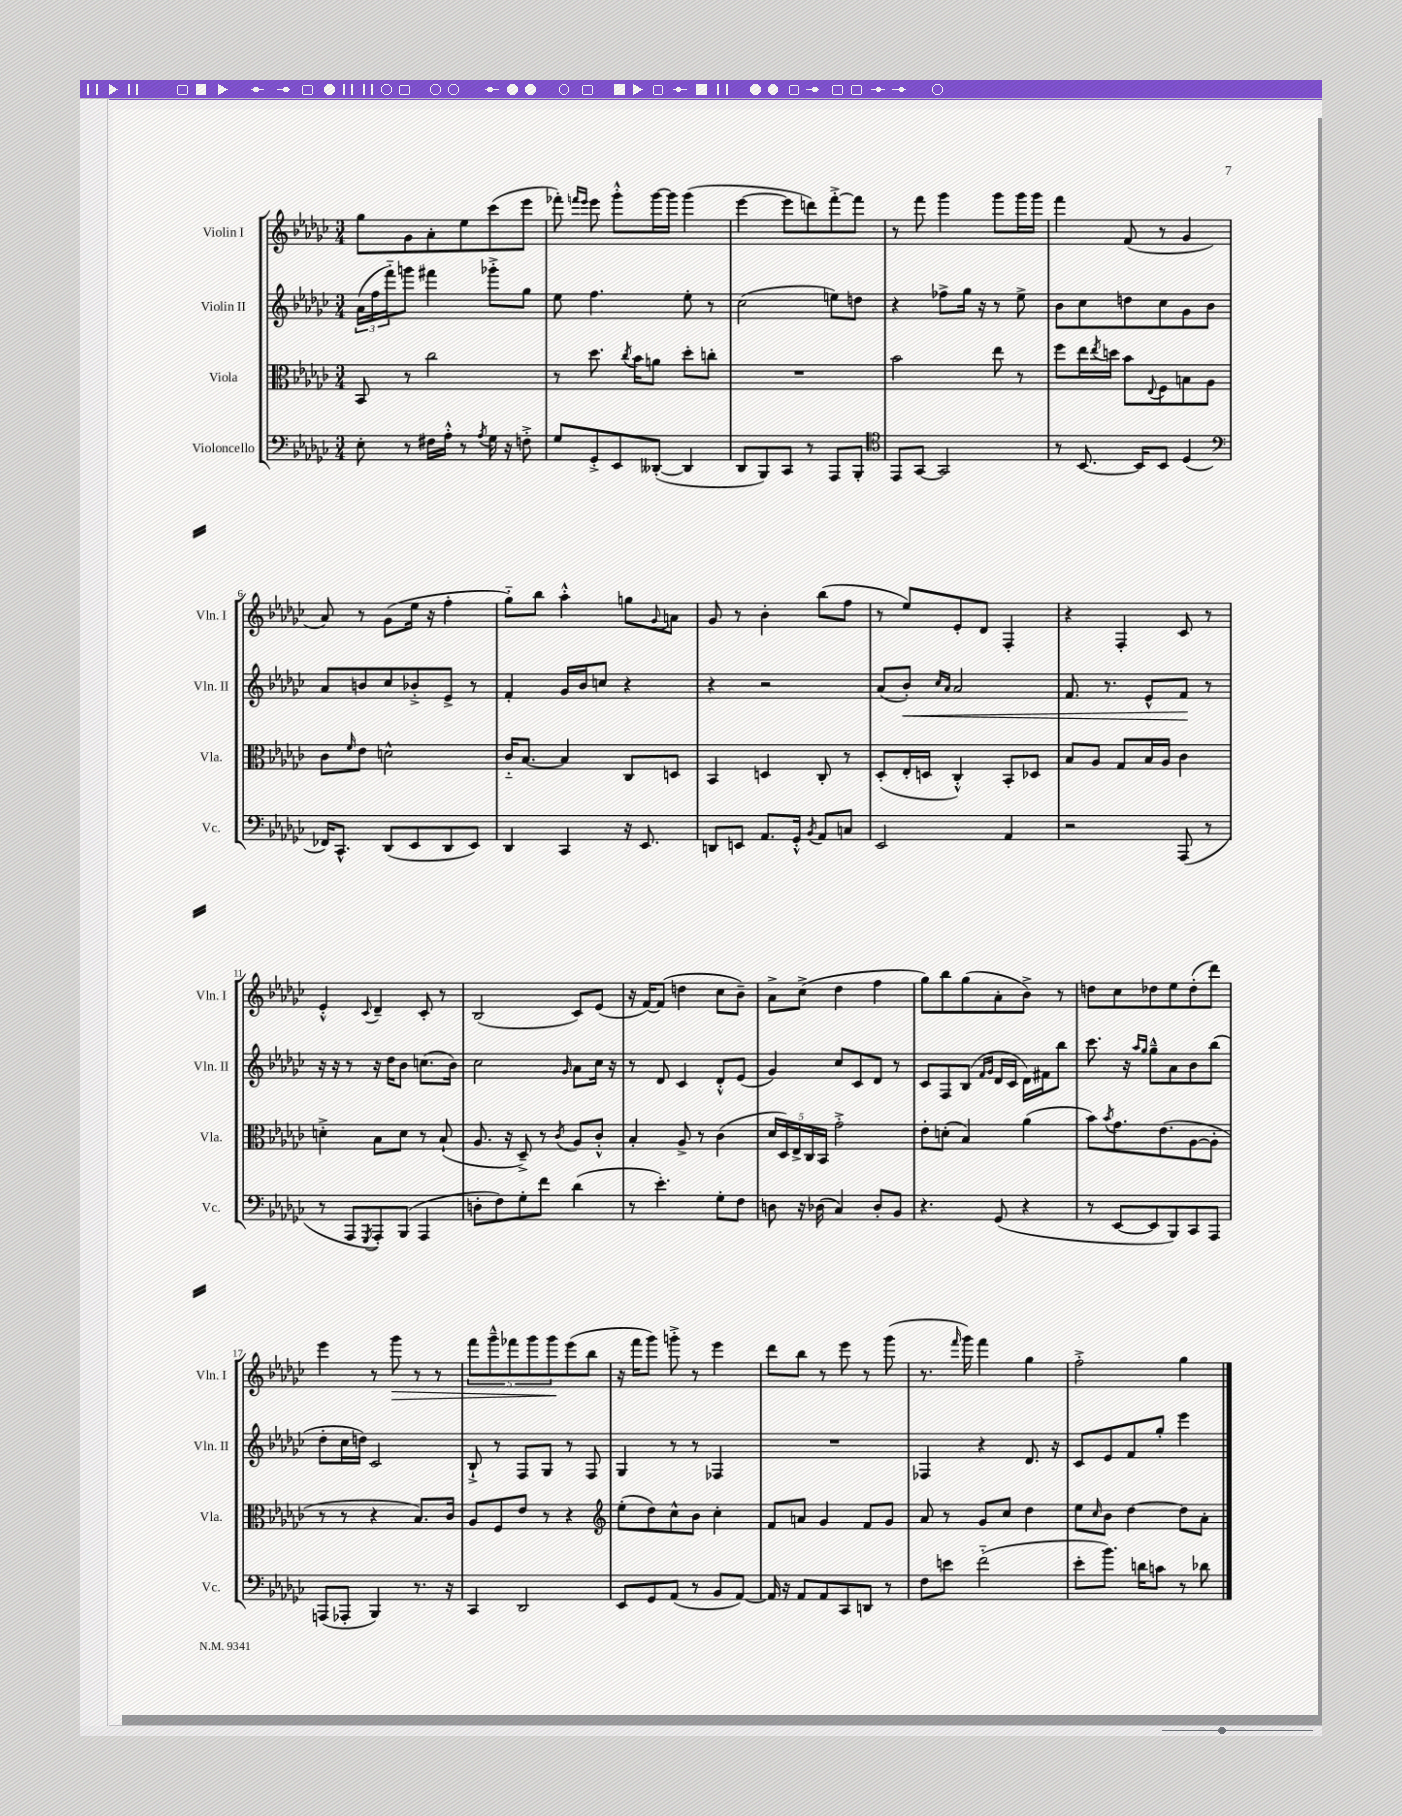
<<
\new StaffGroup <<
\new Staff = "s0" \with { instrumentName = "Violin I" shortInstrumentName = "Vln. I" } {
    \clef treble \key ges \major \numericTimeSignature \time 3/4
    ges''8 ges'8 aes'8-. ees''8 ces'''8( ees'''8 |
    fes'''8-.) \grace { f'''16 ees'''16 } ees'''8 ges'''8-.-^ ges'''16~ ges'''16 ges'''4( |
    ees'''4~ ees'''8 d'''8) f'''8~-.-> f'''8 |
    r8 f'''8 ges'''4 ges'''8 ges'''16 ges'''16 |
    f'''4 f'8( r8 ges'4 |
    aes'8) r8 ges'8( ees''16 r16 f''4-. |
    ges''8-_) bes''8 aes''4-.-^ g''8 \appoggiatura { ges'8 } a'8 |
    ges'8 r8 bes'4-. bes''8( f''8 |
    r8 ees''8) ees'8-. des'8 f4-. |
    r4 f4-. ces'8 r8 |
    ees'4-.-^ \appoggiatura { ces'8 } des'4-- ces'8-. r8 |
    bes2( ces'8) ees'8( |
    r16 f'16~) f'8( d''4 ces''8 bes'8--) |
    aes'8-> ces''8->( des''4 f''4 |
    ges''8) bes''8 ges''8( aes'8-. bes'8->) r8 |
    d''8 ces''8 des''8 ees''8 des''8-.( des'''8) |
    ees'''4 r8 ges'''8\> r8 r8 |
    \tuplet 5/4 { f'''8 ges'''8---^ fes'''8 ges'''8 ges'''8\! } ees'''8( bes''8 |
    r16 f'''16 ges'''8) g'''8-.-> r8 ees'''4 |
    des'''8 bes''8 r8 ees'''8 r8 ges'''8( |
    r8. \grace { f'''16 } ges'''16) f'''4 ges''4 |
    f''2-.-> ges''4 \bar "|." |
}
\new Staff = "s1" \with { instrumentName = "Violin II" shortInstrumentName = "Vln. II" } {
    \clef treble \key ges \major \numericTimeSignature \time 3/4
    \tuplet 3/2 { aes'16( f''16 f'''16-_) } g'''8 fis'''4 ges'''8-.-> ges''8 |
    ees''8 f''4. ees''8-. r8 |
    ces''2( e''8) d''8 |
    r4 fes''8-> ges''16 r16 r8 ees''8-> |
    bes'8 ces''8 d''8 ces''8 ges'8 bes'8 |
    aes'8 b'8 ces''8 bes'8-.-> ees'8-> r8 |
    f'4-. ges'16 bes'16 c''8 r4 |
    r4 r2 |
    aes'8( bes'8-.\<) \grace { ces''16 aes'16 } aes'2 |
    f'8. r8. ees'8-^ f'8\! r8 |
    r16 r16 r8 r16 des''16 bes'8 c''8.( bes'16) |
    ces''2 \grace { ges'16 } aes'8 ces''16 r16 |
    r8 des'8 ces'4 des'8-.-^ ees'8( |
    ges'4) ces''8 ces'8 des'8 r8 |
    ces'8 f8 bes8( \grace { f'16 ges'16 } des'16 ces'16 des'16) fis'16 bes''8 |
    ces'''8. r16 \grace { aes''16 ges''16 } ges''8---^ aes'8 bes'8 bes''8( |
    des''8-. ces''16 d''16) ces'2 |
    bes8-!-> r8 f8 ges8 r8 f8 |
    ges4 r8 r8 fes4 |
    R2. |
    fes4 r4 des'8. r16 |
    ces'8 ees'8 f'8 ges''8-. ees'''4 \bar "|." |
}
\new Staff = "s2" \with { instrumentName = "Viola" shortInstrumentName = "Vla." } {
    \clef alto \key ges \major \numericTimeSignature \time 3/4
    bes,8 r8 ces''2 |
    r8 des''8. \acciaccatura { ces''8 } bes'16 a'8 des''8-. c''8-. |
    R2. |
    bes'2 ees''8 r8 |
    f''8 ees''16 \acciaccatura { ees''8 } d''16 bes'8 \appoggiatura { ees8 } f8 b8 aes8 |
    ces'8 \grace { f'16 } ees'8 d'2-^ |
    ces'16-_ bes8.~ bes4 ces8 d8 |
    bes,4 d4 ces8-. r8 |
    des8-.( ees16-. d16 ces4-.-^) bes,8-. des8 |
    bes8 aes8 ges8 bes16 aes16 ces'4 |
    d'4-.-> bes8 d'8 r8 bes8-!( |
    aes8. r16 des8--->) r8 \acciaccatura { ces'8 } aes8 ces'8-.-^ |
    bes4-. aes8-> r8 ces'4( |
    \tuplet 5/4 { des'16 des16) ees16-> ces16 bes,16 } ges'2-.-> |
    ees'8-. d'8-.( bes4) aes'4( |
    bes'8) \acciaccatura { bes'8 } ges'8. ees'8.( aes8~ aes8-. |
    r8 r8 r4 bes8.) ces'16 |
    aes8 f8 ees'8 r8 r4 |
    \clef treble ees''8-.( des''8) ces''8-^ bes'8 ces''4-. |
    f'8 a'8 ges'4 f'8 ges'8 |
    aes'8 r8 ges'8 ces''8 des''4 |
    ees''8 \grace { ces''16 } bes'8 des''4~ des''8 aes'8-. \bar "|." |
}
\new Staff = "s3" \with { instrumentName = "Violoncello" shortInstrumentName = "Vc." } {
    \clef bass \key ges \major \numericTimeSignature \time 3/4
    ees8-. r8 fis16 aes16-.-^ r8 \acciaccatura { aes8 } ges16 r16 f8-.-> |
    ges8 ges,8-.-> ees,8 deses,8~-.( deses,4 |
    des,8 bes,,8) ces,8 r8 aes,,8 bes,,8-. |
    \clef tenor ees,8 ges,8~ ges,2 |
    r8 bes,8.~ bes,16 bes,8 des4( |
    \clef bass fes,16) ces,8.-^ des,8( ees,8 des,8 ees,8) |
    des,4 ces,4 r16 ees,8. |
    d,8 e,8 aes,8. ges,16-.-^ \acciaccatura { bes,8 } aes,8 c8 |
    ees,2 aes,4 |
    r2 aes,,8( r8 |
    r8 aes,,8 \acciaccatura { ges,,8 } aes,,8-.) bes,,8( aes,,4 |
    d8-. f8) ges8-. f'8 des'4( |
    r8 ees'4.-.) ges8-. f8 |
    d8 r16 des16( ces4) des8-. bes,8 |
    r4. ges,8( r4 |
    r8 ees,8~ ees,8 bes,,8) ces,8 aes,,8 |
    a,,8( aes,,8-. bes,,4) r8. r16 |
    ces,4 des,2 |
    ees,8 ges,8 aes,8( r8 bes,8 aes,8~) |
    aes,16 r16 aes,8 aes,8 ces,8 d,8 r8 |
    f8 e'8 f'2-_( |
    ees'8-. bes'8.) d'16 c'8 r8 des'8 \bar "|." |
}
>>
>>
